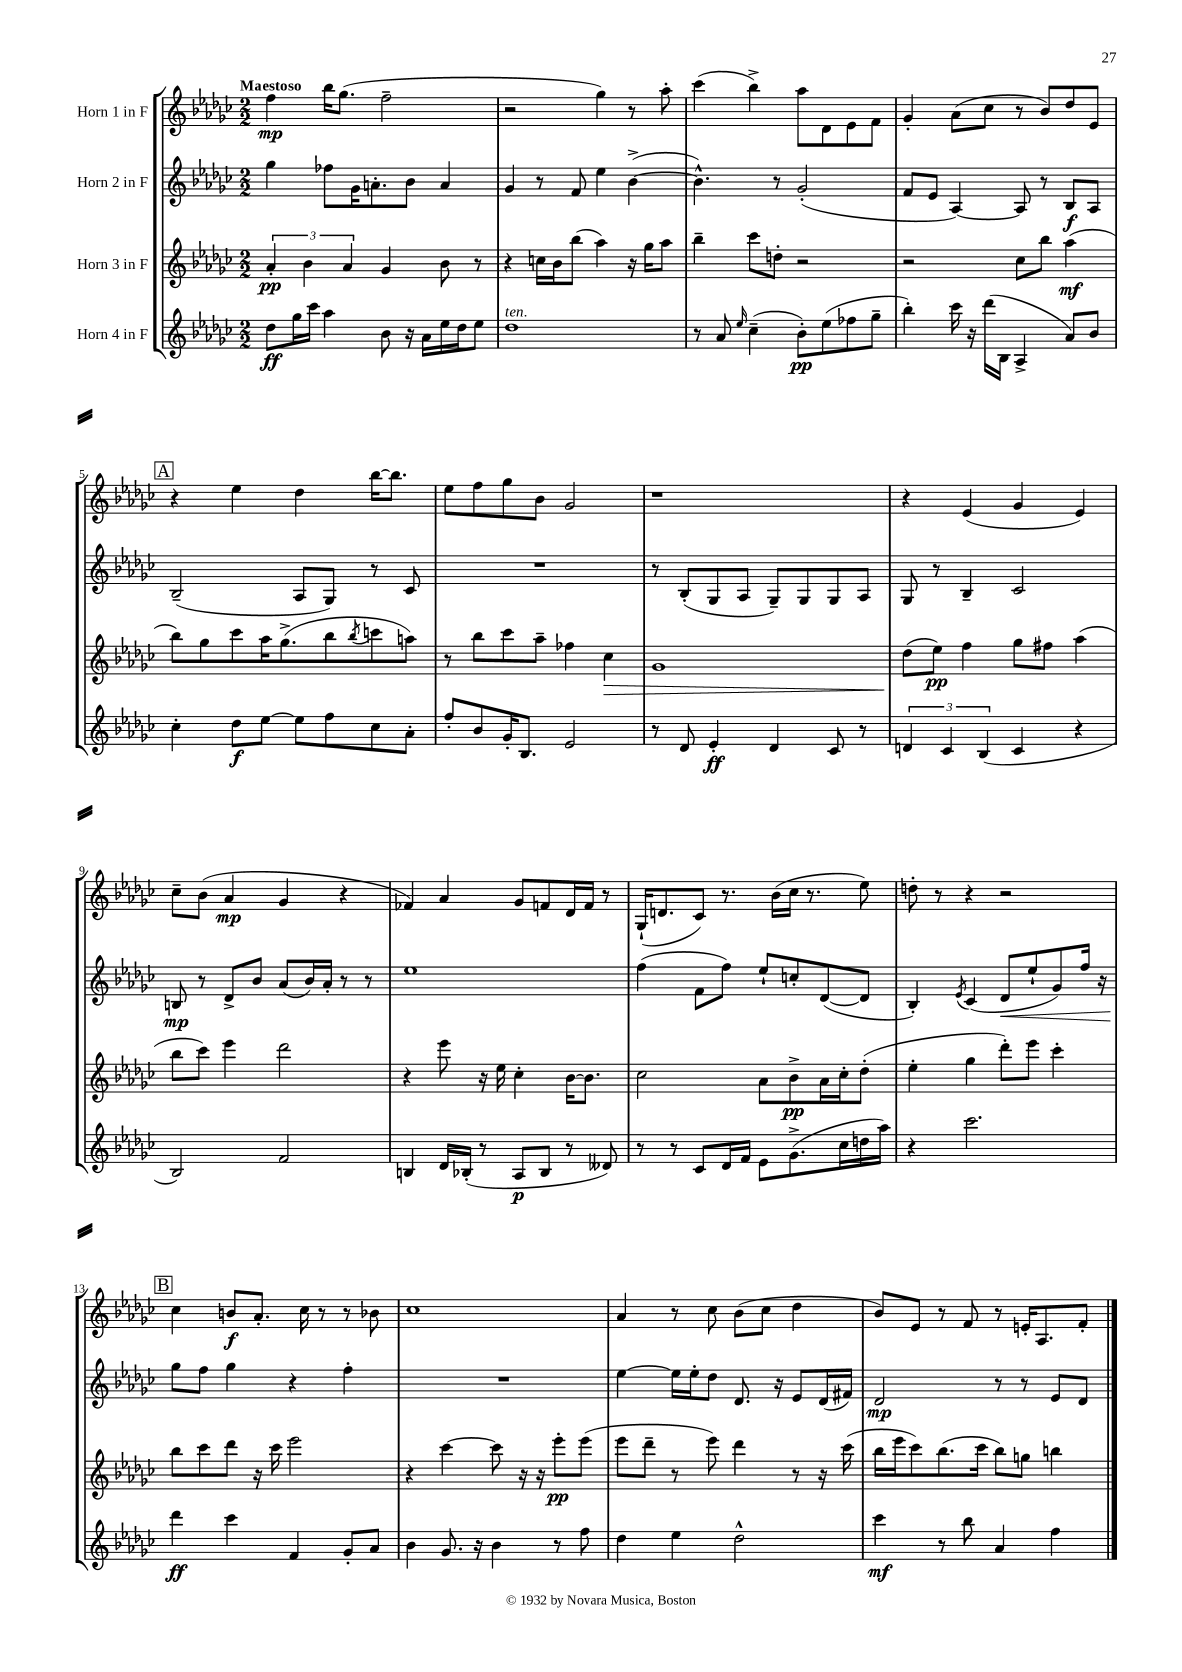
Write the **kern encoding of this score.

**kern	**dynam	**kern	**dynam	**kern	**dynam	**kern	**dynam
*part4	*part4	*part3	*part3	*part2	*part2	*part1	*part1
*staff4	*staff4	*staff3	*staff3	*staff2	*staff2	*staff1	*staff1
*I"Horn 4 in F	*	*I"Horn 3 in F	*	*I"Horn 2 in F	*	*I"Horn 1 in F	*
*clefG2	*	*clefG2	*	*clefG2	*	*clefG2	*
*k[b-e-a-d-g-c-]	*	*k[b-e-a-d-g-c-]	*	*k[b-e-a-d-g-c-]	*	*k[b-e-a-d-g-c-]	*
*M2/2	*	*M2/2	*	*M2/2	*	*M2/2	*
=1	=1	=1	=1	=1	=1	=1	=1
!	!	!	!	!	!	!LO:TX:a:B:t=Maestoso	!
8dd-\L	ff	6a-'/	pp	4gg-\	.	4ff\	mp
16gg-\L	.	.	.	.	.	.	.
.	.	6b-\	.	.	.	.	.
16ccc-\JJ	.	.	.	.	.	.	.
4aa-\	.	.	.	8ff-X\L	.	16bb-\KL	.
.	.	.	.	.	.	(8.gg-\J	.
.	.	6a-/	.	.	.	.	.
.	.	.	.	16g-\K	.	.	.
.	.	.	.	8.an'\	.	.	.
8b-\	.	4g-/	.	.	.	2ff~\	.
16r	.	.	.	8b-\J	.	.	.
16a-\LL	.	.	.	.	.	.	.
16ee-\	.	8b-\	.	4a/	.	.	.
16dd-\J	.	.	.	.	.	.	.
8ee-\J	.	8r	.	.	.	.	.
=2	=2	=2	=2	=2	=2	=2	=2
!LO:TX:a:i:t=ten.	!	!	!	!	!	!	!
1dd-	.	4r	.	4g-/	.	2r	.
.	.	16ccn\LL	.	8r	.	.	.
.	.	16b-\J	.	.	.	.	.
.	.	(8bb-\J	.	8f/	.	.	.
.	.	4aa-\)	.	4ee-\	.	4gg-\)	.
.	.	16r	.	([4b-^\	.	8r	.
.	.	16gg-\KL	.	.	.	.	.
.	.	8aa-\J	.	.	.	8aa-'\	.
=3	=3	=3	=3	=3	=3	=3	=3
8r	.	4bb-~\	.	4.b-^^\])	.	(4ccc-\	.
8a-/	.	.	.	.	.	.	.
16qqee-/	.	.	.	.	.	.	.
(4cc-~\	.	8ccc-\L	.	.	.	4bb-^\)	.
.	.	8ddn'\J	.	8r	.	.	.
8b-'\L)	pp	2r	.	(2g-'/	.	8aa-\L	.
(8ee-\	.	.	.	.	.	8d-\	.
8ff-X\	.	.	.	.	.	8e-\	.
8gg-~\J	.	.	.	.	.	8f\J	.
=4	=4	=4	=4	=4	=4	=4	=4
4bb-'\)	.	2r	.	8f/L	.	4g-'/	.
.	.	.	.	8e-/J	.	.	.
16ccc-\	.	.	.	[4A-/)	.	(8a-\L	.
16r	.	.	.	.	.	.	.
(16ddd-\LL	.	.	.	.	.	8cc-\J	.
16B-\JJ	.	.	.	.	.	.	.
4A-^/	.	8cc-\L	.	8A-/]	.	8r	.
.	.	8bb-\J	.	8r	.	8b-/L)	.
8a-/L)	.	(4aa-\	mf	8B-/L	f	8dd-/	.
8b-/J	.	.	.	8A-/J	.	8e-/J	.
!!LO:LB:g=z
!!LO:REH:place=s1:t=A
=5	=5	=5	=5	=5	=5	=5	=5
4cc-'\	.	8bb-\L)	.	(2B-~/	.	4r	.
.	.	8gg-\	.	.	.	.	.
8dd-\L	f	8ccc-\	.	.	.	4ee-\	.
[8ee-\J	.	16aa-\K	.	.	.	.	.
.	.	(8.gg-^\	.	.	.	.	.
8ee-\L]	.	.	.	8A-/L	.	4dd-\	.
8ff\	.	8bb-\	.	8G-/J)	.	.	.
.	.	8qbb-/	.	.	.	.	.
8cc-\	.	8cccn\	.	8r	.	[16bb-\KL	.
.	.	.	.	.	.	8.bb-\J]	.
8a-'\J	.	8aan\J)	.	8c-/	.	.	.
=6	=6	=6	=6	=6	=6	=6	=6
8ff'/L	.	8r	.	1r	.	8ee-\L	.
8b-/	.	8bb-\L	.	.	.	8ff\	.
16g-'/K	.	8ccc-\	.	.	.	8gg-\	.
8.B-/J	.	.	.	.	.	.	.
.	.	8aa-~\J	.	.	.	8b-\J	.
2e-/	.	4ff-X\	.	.	.	2g-/	.
!	!	!	!LO:HP:b	!	!	!	!
.	.	4cc-\	>	.	.	.	.
=7	=7	=7	=7	=7	=7	=7	=7
8r	.	1g-	.	8r	.	1r	.
8d-/	.	.	.	(8B-'/L	.	.	.
4e-'/	ff	.	.	8G-/	.	.	.
.	.	.	.	8A-/J	.	.	.
4d-/	.	.	.	8G-~/L)	.	.	.
.	.	.	.	8G-/	.	.	.
8c-/	.	.	.	8G-/	.	.	.
8r	.	.	.	8A-/J	.	.	.
=8	=8	=8	=8	=8	=8	=8	=8
6dn/	.	(8dd-\L	.	8G-/	.	4r	.
.	.	8ee-\J)	] pp	8r	.	.	.
6c-/	.	.	.	.	.	.	.
.	.	4ff\	.	4B-~/	.	(4e-/	.
(6B-/	.	.	.	.	.	.	.
4c-/	.	8gg-\L	.	2c-/	.	4g-/	.
.	.	8ff#X\J	.	.	.	.	.
4r	.	(4aa-\	.	.	.	4e-/)	.
!!LO:LB:g=z
=9	=9	=9	=9	=9	=9	=9	=9
2B-/)	.	8bb-\L	.	8Bn/	mp	8cc-~\L	.
.	.	8ccc-\J)	.	8r	.	(8b-\J	.
.	.	4eee-\	.	8d-^/L	.	4a-/	mp
.	.	.	.	8b-/J	.	.	.
2f/	.	2ddd-\	.	(8a-/L	.	4g-/	.
.	.	.	.	16b-/L)	.	.	.
.	.	.	.	16a-'/JJ	.	.	.
.	.	.	.	8r	.	4r	.
.	.	.	.	8r	.	.	.
=10	=10	=10	=10	=10	=10	=10	=10
4Bn/	.	4r	.	1ee-	.	4f-X/)	.
16d-/LL	.	8eee-\	.	.	.	4a-/	.
(16B-X'/JJ	.	.	.	.	.	.	.
8r	.	16r	.	.	.	.	.
.	.	16ee-\	.	.	.	.	.
8A-/L	p	4cc-'\	.	.	.	8g-/L	.
8B-/J	.	.	.	.	.	8fn/	.
8r	.	[16b-\KL	.	.	.	16d-/L	.
.	.	8.b-\J]	.	.	.	16f/JJ	.
8d--X/)	.	.	.	.	.	8r	.
=11	=11	=11	=11	=11	=11	=11	=11
8r	.	2cc-\	.	(4ff\	.	(16G-`/KL	.
.	.	.	.	.	.	8.dn/	.
8r	.	.	.	.	.	.	.
8c-/L	.	.	.	8f\L	.	8c-/J)	.
16d-/L	.	.	.	8ff\J)	.	8.r	.
16f/JJ	.	.	.	.	.	.	.
8e-\L	.	8a-\L	.	8ee-`/L	.	.	.
.	.	.	.	.	.	(16b-\LL	.
(8.g-^\	.	8b-^\	pp	8ccn'/	.	16cc-\JJ	.
.	.	.	.	.	.	8.r	.
.	.	16a-\L	.	([8d-/	.	.	.
16cc-\L	.	16cc-'\J	.	.	.	.	.
16ddn\	.	(8dd-'\J	.	8d-/J]	.	8ee-\)	.
16aa-\JJ)	.	.	.	.	.	.	.
=12	=12	=12	=12	=12	=12	=12	=12
4r	.	4ee-'\	.	4B-'/)	.	8ddn'\	.
.	.	.	.	.	.	8r	.
.	.	.	.	8qe-/	.	.	.
2.ccc-\	.	4gg-\	.	(4c-/	.	4r	.
!	!	!	!	!	!LO:HP:b	!	!
.	.	8ddd-'\L)	.	8d-/L	<	2r	.
.	.	8eee-\J	.	8ee-`/	.	.	.
.	.	4ccc-'\	.	8g-/)	.	.	.
.	.	.	.	16ff/Jk	.	.	.
.	.	.	.	16r	.	.	.
!!LO:LB:g=z
!!LO:REH:place=s1:t=B
=13	=13	=13	=13	=13	=13	=13	=13
4ddd-\	ff	8bb-\L	.	8gg-\L	.	4cc-\	.
.	.	8ccc-\	.	8ff\J	[	.	.
4ccc-\	.	8ddd-\J	.	4gg-\	.	8bn/L	f
.	.	16r	.	.	.	8.a-'/J	.
.	.	16ccc-\	.	.	.	.	.
4f/	.	2eee-\	.	4r	.	.	.
.	.	.	.	.	.	16cc-\	.
.	.	.	.	.	.	8r	.
8g-'/L	.	.	.	4ff'\	.	8r	.
8a-/J	.	.	.	.	.	8b-X\	.
=14	=14	=14	=14	=14	=14	=14	=14
4b-\	.	4r	.	1r	.	1cc-	.
8.g-/	.	[4ccc-\	.	.	.	.	.
16r	.	.	.	.	.	.	.
4b-\	.	8ccc-\]	.	.	.	.	.
.	.	16r	.	.	.	.	.
.	.	16r	.	.	.	.	.
8r	.	8eee-'\L	pp	.	.	.	.
8ff\	.	(8eee-\J	.	.	.	.	.
=15	=15	=15	=15	=15	=15	=15	=15
4dd-\	.	8eee-\L	.	[4ee-\	.	4a-/	.
.	.	8ddd-~\J	.	.	.	.	.
4ee-\	.	8r	.	16ee-\LL]	.	8r	.
.	.	.	.	16ee-'\J	.	.	.
.	.	8eee-\)	.	8dd-\J	.	8cc-\	.
2dd-^^\	.	4ddd-\	.	8.d-/	.	(8b-\L	.
.	.	.	.	.	.	8cc-\J	.
.	.	.	.	16r	.	.	.
.	.	8r	.	8e-/L	.	4dd-\	.
.	.	16r	.	(16d-/L	.	.	.
.	.	(16ccc-\	.	16f#X/JJ)	.	.	.
=16	=16	=16	=16	=16	=16	=16	=16
4ccc-\	mf	16bb-\LL	.	2d-/	mp	8b-/L)	.
.	.	16eee-\J	.	.	.	.	.
.	.	8ccc-\)	.	.	.	8e-/J	.
8r	.	(8.bb-\	.	.	.	8r	.
8bb-\	.	.	.	.	.	8f/	.
.	.	16ccc-\Jk	.	.	.	.	.
4a-/	.	8bb-\L)	.	8r	.	8r	.
.	.	8ggn\J	.	8r	.	16en'/KL	.
.	.	.	.	.	.	8.A-/	.
4ff\	.	4bbn\	.	8e-/L	.	.	.
.	.	.	.	8d-/J	.	8f'/J	.
==	==	==	==	==	==	==	==
*-	*-	*-	*-	*-	*-	*-	*-
